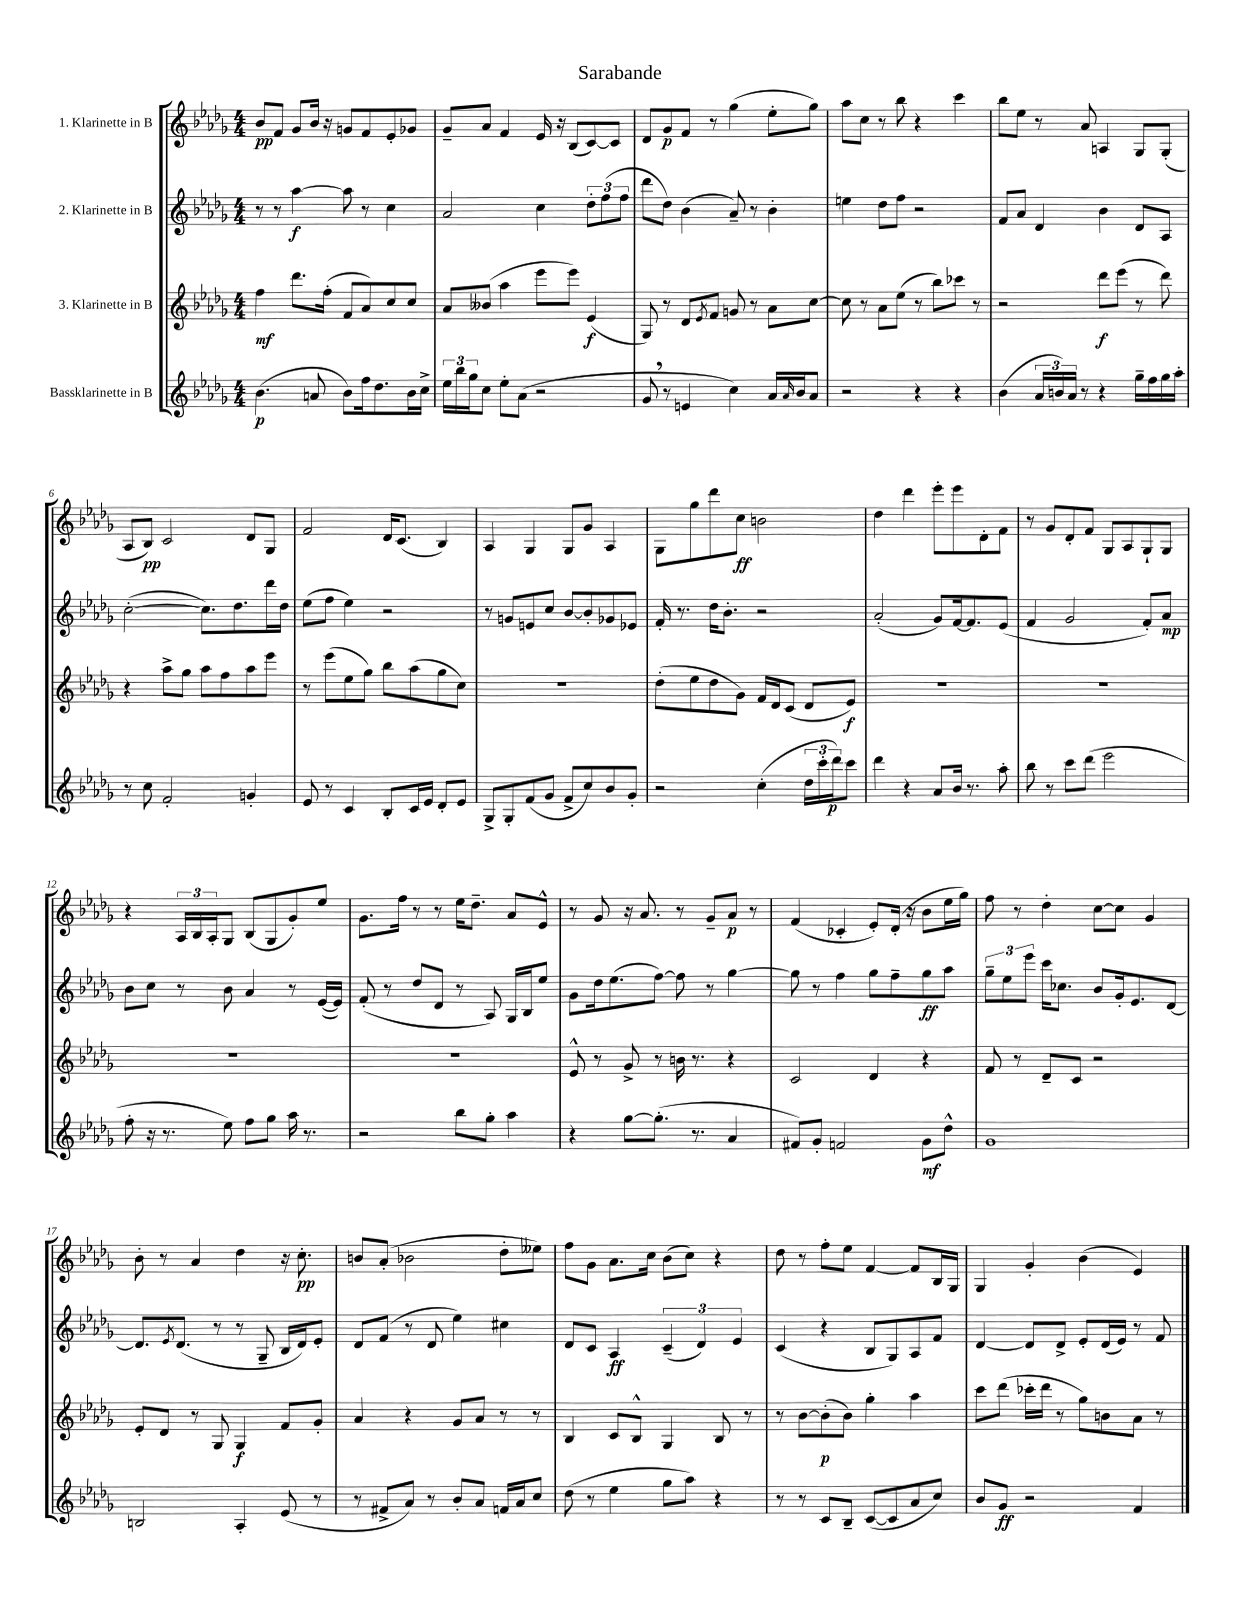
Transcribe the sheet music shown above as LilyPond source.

\header { title = "Sarabande" }
<<
\new StaffGroup <<
\new Staff = "s0" \with { instrumentName = "1. Klarinette in B" } {
    \clef treble \key des \major \numericTimeSignature \time 4/4
    bes'8\pp f'8 ges'8 bes'16 r16 g'8 f'8 ees'8-. ges'8 |
    ges'8-- aes'8 f'4 ees'16 r16 bes8( c'8~) c'8 |
    des'8 ges'8\p f'8 r8 ges''4( ees''8-. ges''8) |
    aes''8 c''8 r8 bes''8 r4 c'''4 |
    bes''8 ees''8 r8 aes'8 a4 ges8 ges8-.( |
    aes8 bes8\pp) c'2 des'8 ges8 |
    f'2 des'16 c'8.( bes4) |
    aes4 ges4 ges8 ges'8 aes4 |
    ges8 ges''8 des'''8 c''8\ff b'2 |
    des''4 des'''4 ees'''8-. ees'''8 des'8-. f'8 |
    r8 ges'8 des'8-. f'8 ges8 aes8 ges8-! ges8 |
    r4 \tuplet 3/2 { aes16 bes16 aes16-. } ges8 bes8( ges8 ges'8-.) ees''8 |
    ges'8. f''16 r8 r8 ees''16 des''8.-- aes'8 ees'8-^ |
    r8 ges'8 r16 aes'8. r8 ges'8-- aes'8\p r8 |
    f'4( ces'4-. ees'8-.) des'16-.( r16 bes'8 ees''16 ges''16) |
    f''8 r8 des''4-. c''8~ c''8 ges'4 |
    bes'8-. r8 aes'4 des''4 r16 c''8.-.\pp |
    b'8 aes'8-.( bes'2 des''8-. eeses''8) |
    f''8 ges'8 aes'8. c''16 bes'8( c''8) r4 |
    des''8 r8 f''8-. ees''8 f'4~ f'8 bes16 ges16 |
    ges4 ges'4-. bes'4( ees'4) \bar "|." |
}
\new Staff = "s1" \with { instrumentName = "2. Klarinette in B" } {
    \clef treble \key des \major \numericTimeSignature \time 4/4
    r8 r8 aes''4~\f aes''8 r8 c''4 |
    aes'2 c''4 \tuplet 3/2 { des''8-. f''8( f''8 } |
    des'''8 des''8) bes'4( aes'8--) r8 bes'4-. |
    e''4 des''8 f''8 r2 |
    f'8 aes'8 des'4 bes'4 des'8 aes8 |
    c''2~-.( c''8.) des''8. des'''16 des''16 |
    ees''8( f''8 ees''4) r2 |
    r8 g'8 e'8 c''8 bes'8~ bes'8-. ges'8 ees'8 |
    f'16-. r8. des''16 bes'8.-. r2 |
    aes'2-.( ges'8) f'16~ f'8. ees'8( |
    f'4 ges'2 f'8-.) aes'8\mp |
    bes'8 c''8 r8 bes'8 aes'4 r8 ees'16~( ees'16) |
    f'8-.( r8 des''8 des'8 r8 aes8) ges16 bes16 ees''8 |
    ges'8 des''16 ees''8.( f''8~) f''8 r8 ges''4~ |
    ges''8 r8 f''4 ges''8 f''8-- ges''8\ff aes''8 |
    \tuplet 3/2 { ges''8-- ees''8 ees'''8 } c'''16 ces''8. bes'8 ges'16-. ees'8. des'8~ |
    des'8. \acciaccatura { ees'8 } des'8.( r8 r8 ges8-- bes16 des'16) ees'8-. |
    des'8 f'8( r8 des'8 ees''4) cis''4 |
    des'8 c'8 aes4\ff \tuplet 3/2 { c'4--( des'4) ees'4 } |
    c'4( r4 bes8 ges8) aes8 f'8 |
    des'4~ des'8 des'8-> ees'8-. des'16( ees'16) r8 f'8 \bar "|." |
}
\new Staff = "s2" \with { instrumentName = "3. Klarinette in B" } {
    \clef treble \key des \major \numericTimeSignature \time 4/4
    f''4\mf des'''8. f''16-.( f'8 aes'8) c''8 c''8 |
    aes'8 beses'8( aes''4 ees'''8 ees'''8) ees'4\f( |
    ges8) r8 des'8 \acciaccatura { ees'8 } f'8 g'8 r8 aes'8 c''8~ |
    c''8 r8 aes'8 ees''8( r8 bes''8) ces'''8 r8 |
    r2 des'''8\f ees'''8( r8 des'''8) |
    r4 aes''8-> ges''8 aes''8 f''8 aes''8 ees'''8 |
    r8 ees'''8( ees''8 ges''8) bes''8 aes''8( ges''8 c''8) |
    R1 |
    des''8-.( ees''8 des''8 ges'8) f'16 des'16 c'8( des'8 ees'8\f) |
    R1 |
    R1 |
    R1 |
    R1 |
    ees'8-^ r8 ges'8-> r8 b'16 r8. r4 |
    c'2 des'4 r4 |
    f'8 r8 des'8-- c'8 r2 |
    ees'8-. des'8 r8 ges8 ges4\f f'8 ges'8-. |
    aes'4 r4 ges'8 aes'8 r8 r8 |
    bes4 c'8 bes8-^ ges4 bes8 r8 |
    r8 bes'8~ bes'8-.\p( bes'8) ges''4-. aes''4 |
    c'''8 des'''8( ces'''16-. des'''16 r8 ges''8) b'8 aes'8 r8 \bar "|." |
}
\new Staff = "s3" \with { instrumentName = "Bassklarinette in B" } {
    \clef treble \key des \major \numericTimeSignature \time 4/4
    bes'4.\p( a'8 bes'8) f''16 des''8. bes'16 c''16-> |
    \tuplet 3/2 { ees''16 bes''16 ges''16 } c''8 ees''8-. aes'8( r2 |
    ges'8 \breathe r8 e'4 c''4) aes'16 \grace { aes'16 } bes'16 aes'8 |
    r2 r4 r4 |
    bes'4( \tuplet 3/2 { aes'16 b'16) aes'16 } r8 r4 ges''16-- f''16 ges''16 aes''16-. |
    r8 c''8 f'2-. g'4-. |
    ees'8 r8 c'4 bes8-. c'16 ees'16 des'8-. ees'8 |
    ges8-> ges8-. f'8( ges'8 f'8-> c''8) bes'8 ges'8-. |
    r2 c''4-.( \tuplet 3/2 { des''16 c'''16-. des'''16\p) } c'''8 |
    des'''4 r4 aes'8 bes'16 r8. aes''8-. |
    bes''8 r8 c'''8 des'''8( ees'''2 |
    f''8-. r16 r8. ees''8) f''8 ges''8 aes''16 r8. |
    r2 bes''8 ges''8-. aes''4 |
    r4 ges''8~ ges''8.-.( r8. aes'4 |
    fis'8) ges'8-. f'2 ges'8\mf des''8-^ |
    ges'1 |
    b2 aes4-. ees'8( r8 |
    r8 fis'8-> aes'8) r8 bes'8-. aes'8 f'16 aes'16 c''8 |
    des''8( r8 ees''4 ges''8 aes''8) r4 |
    r8 r8 c'8 bes8-- c'8~( c'8 aes'8 c''8) |
    bes'8 ges'8\ff r2 f'4 \bar "|." |
}
>>
>>
